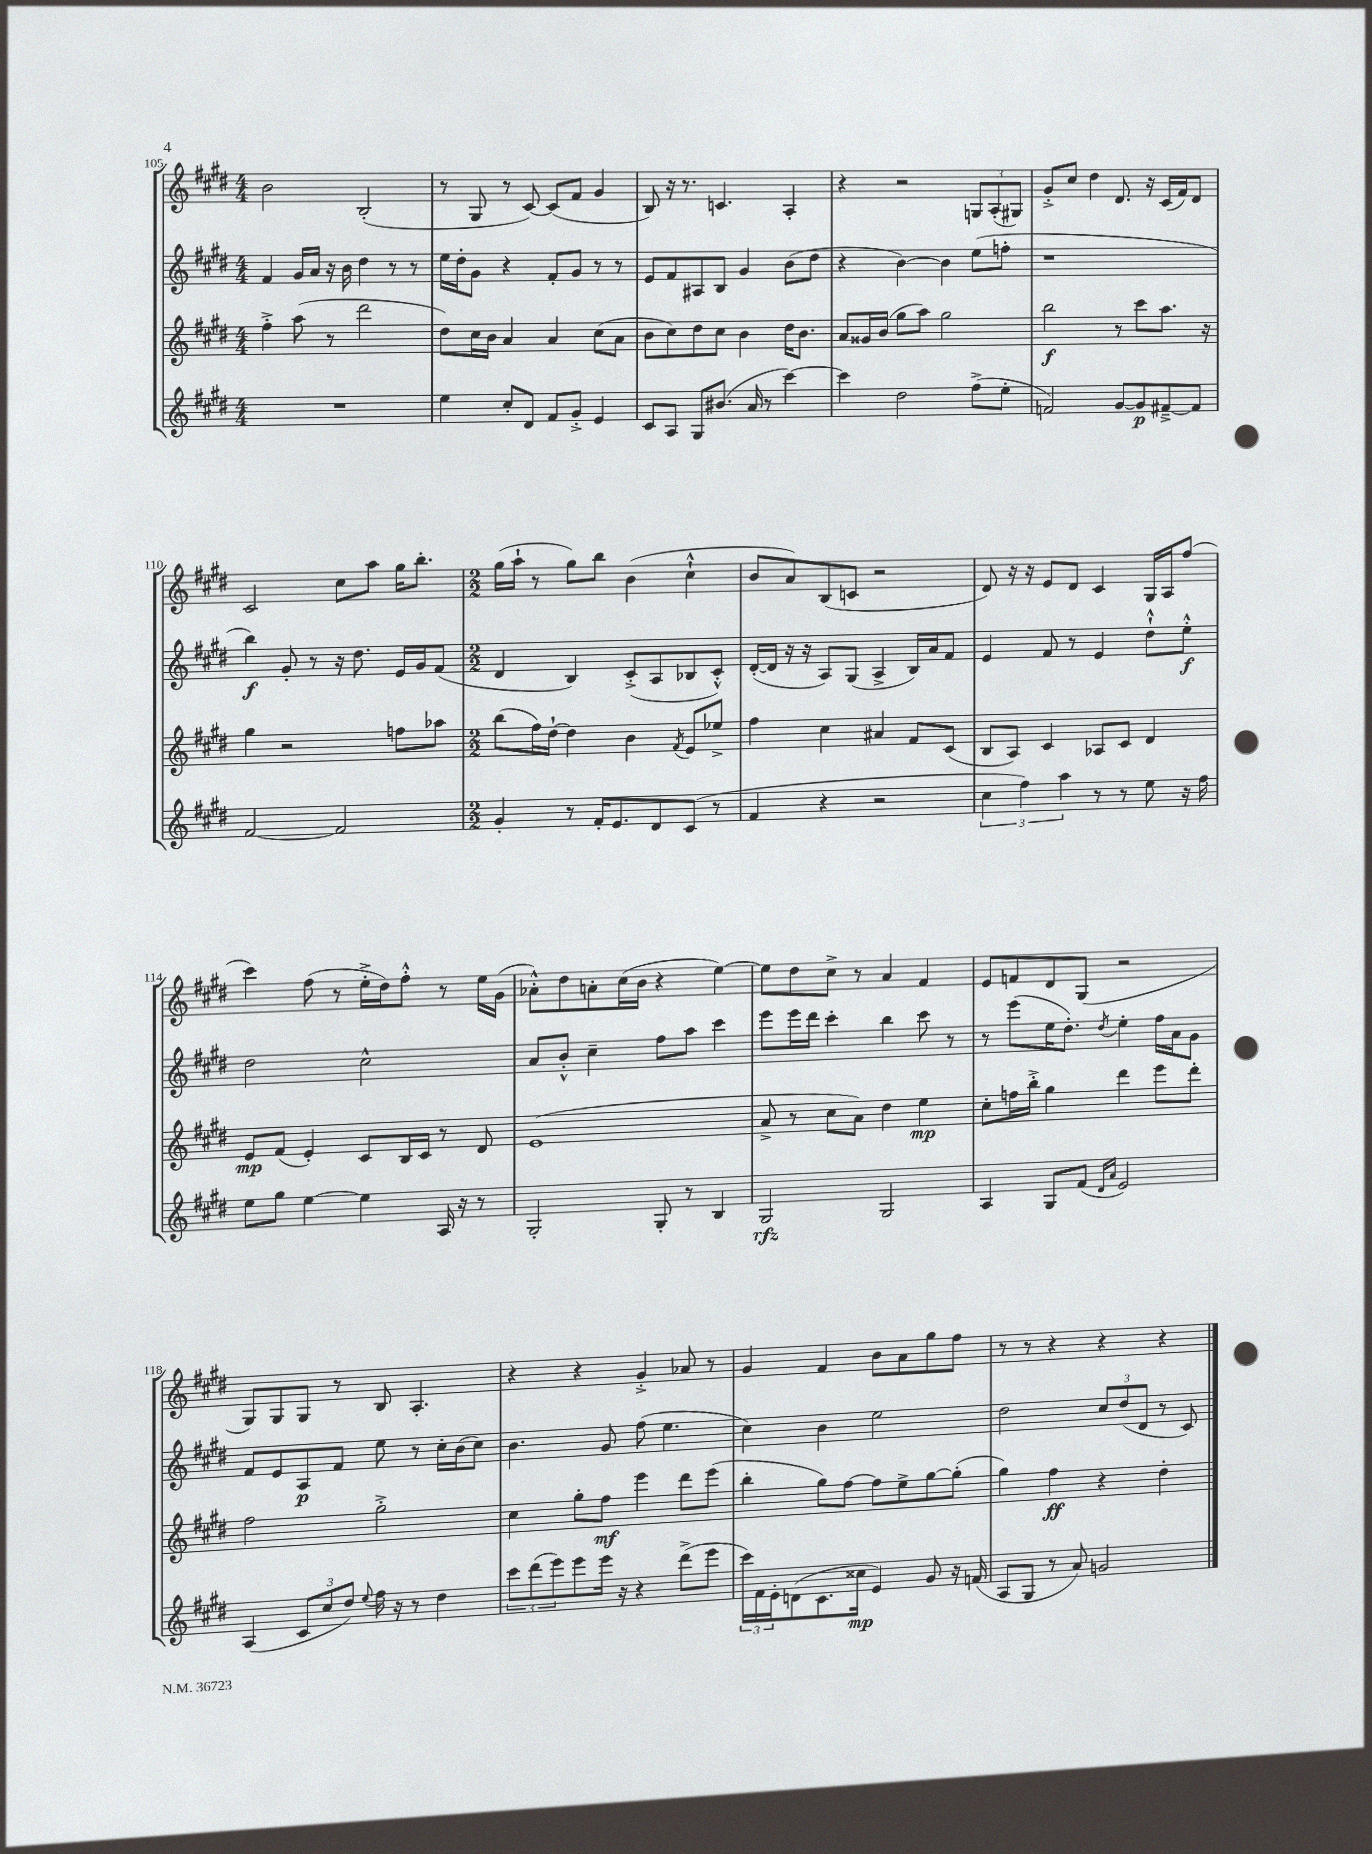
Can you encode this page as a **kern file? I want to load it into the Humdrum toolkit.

**kern	**kern	**kern	**kern
*staff4	*staff3	*staff2	*staff1
*clefG2	*clefG2	*clefG2	*clefG2
*k[f#c#g#d#]	*k[f#c#g#d#]	*k[f#c#g#d#]	*k[f#c#g#d#]
*M4/4	*M4/4	*M4/4	*M4/4
1r	4ff#'^	4f#	2b
.	(8aa	16g#	.
.	.	16a	.
.	8r	16r	.
.	.	16b	.
.	2ddd#	4dd#	(2B'
.	.	8r	.
.	.	8r	.
=	=	=	=
4ee	8dd#)	16ee	8r
.	.	16dd#'	.
.	16cc#	8g#	8G#
.	16b	.	.
8cc#'	4a	4r	8r
8d#	.	.	[8c#)
8f#	4a	8f#'	(8c#]
8g#'^	.	8g#	8f#
4e	(8cc#	8r	4g#
.	8a	8r	.
=	=	=	=
8c#	8b	8e	8B)
8A	8cc#)	8f#	16r
.	.	.	8.r
8G#	8dd#	8A#	.
(8.b#	8cc#	8B	4.c
.	4b	4g#	.
16a	.	.	.
8r	.	.	.
[4ccc#)	16dd#	(8b	4A'
.	8.b	.	.
.	.	8dd#	.
=	=	=	=
4ccc#]	8a	4r	4r
.	16g##	.	.
.	(16b	.	.
2dd#	8gg#	[4b)	2r
.	8aa)	.	.
.	2gg#	4b]	.
(8ff#^	.	(8ee	12G
.	.	.	(12A'
8ee'	.	8ff'	.
.	.	.	12G#)
=	=	=	=
2f)	2bb	1r	8g#'^
.	.	.	8cc#
.	.	.	4dd#
[8g#	8r	.	8.d#
8g#]	8ccc#	.	.
.	.	.	16r
[8f#~^	8.aa	.	(16c#
.	.	.	16f#)
8f#]	.	.	8d#
.	16r	.	.
=	=	=	=
[2f#	4gg#	4bb)	2c#
.	2r	8g#'	.
.	.	8r	.
2f#]	.	16r	8cc#
.	.	8.dd#	.
.	.	.	8aa
.	8ff	16e	16gg#
.	.	16g#	8.bb'
.	8aa-	(8f#	.
=	=	=	=
*M2/2	*M2/2	*M2/2	*M2/2
4g#'	(8bb	4d#	(16gg#
.	.	.	16aa`
.	16ff#)	.	8r
.	[16dd#`	.	.
8r	4dd#]	4B)	8gg#)
16f#'	.	.	8bb
8.e	.	.	.
.	4b	(8c#'^	(4b
8d#	.	8A	.
.	8qf#	.	.
(8c#	8e	8B-	4cc#`^^
8r	8ee-^	8c#'^^)	.
=	=	=	=
4f#	4ff#	([16d#'	8b
.	.	16d#]	.
.	.	16r	8a)
.	.	16r	.
4r	4cc#	8A)	(8B
.	.	(8G#	8c
2r	4a#	4A^	2r
.	8f#	16B)	.
.	.	16a	.
.	(8c#	8f#	.
=	=	=	=
6cc#	8B	4e	8d#)
.	8A)	.	16r
6ff#)	.	.	.
.	.	.	16r
.	4c#	8f#	8e
6aa	.	.	.
.	.	8r	8d#
8r	8A-	4e	4c#
8r	8c#	.	.
8ee	4d#	8dd#`^^	16G#
.	.	.	16A
16r	.	8ee'^^	(8ff#
16ff#	.	.	.
=	=	=	=
8ee	8e	2dd#	4ccc#)
8gg#	(8f#	.	.
[4ee	4e')	.	(8ff#
.	.	.	8r
4ee]	8c#	2cc#^^	16ee'^
.	.	.	16dd#)
.	16B	.	8ff#'^^
.	16c#	.	.
16A	8r	.	8r
16r	.	.	.
8r	8d#	.	16ee
.	.	.	(16g#
=	=	=	=
2G#'	(1e	8a	8a-'^^)
.	.	8b'^^	8dd#
.	.	4cc#~	8a'
.	.	.	(16cc#
.	.	.	16b
8G#'	.	8ff#	4r
8r	.	8aa	.
4B	.	4ccc#	[4ee)
=	=	=	=
2G#	8a^	8eee	8ee]
.	8r	16eee	8dd#
.	.	16ddd#	.
.	8cc#	4ccc#'	8cc#^
.	8a)	.	8r
2G#	4dd#	4bb	4a
.	4ee	8ccc#	4f#
.	.	8r	.
=	=	=	=
4A	8cc#'	8r	8e
.	16ff	(8eee	8f
.	16bb'^	.	.
8G#	4gg#	16ee	8d#
.	.	8.dd#')	.
(8f#	.	.	(8G#
16qqd#	.	.	.
16qqa	.	8qdd#	.
2e)	4ddd#	4ee'	2r
.	8eee	16ff#	.
.	.	16a	.
.	8ddd#'	8g#	.
=	=	=	=
(4A	2ff#	8f#	8G#)
.	.	8e	8G#
12c#	.	8A	8G#
12cc#	.	.	.
.	.	8f#	8r
12dd#)	.	.	.
8qqee	.	.	.
16ff#	2gg#'^	8ee	8B
16r	.	.	.
8r	.	8r	4.A'
4dd#	.	16cc#'	.
.	.	(16b	.
.	.	8cc#)	.
=	=	=	=
12ccc#	4cc#	4.b	4r
(12ddd#	.	.	.
12eee)	.	.	.
8eee	8gg#'	.	4r
16eee	8ff#	8g#	.
16r	.	.	.
4r	4eee	(8ff#	4g#'^
.	.	4.ee	.
(8ddd#^	8ddd#	.	8a-
8eee	(8eee	.	8r
=	=	=	=
24ccc#)	4bb'	4cc#)	4g#
24f#	.	.	.
24e'	.	.	.
(8d	.	.	.
8.c#	8gg#)	4b	4f#
.	[8ff#	.	.
16cc##	.	.	.
4e)	8ff#]	2ee	8b
.	8ee^	.	8a
8g#	[8gg#	.	8gg#
16r	(8gg#']	.	8ff#
(16f	.	.	.
=	=	=	=
8A	4gg#)	2dd#	8r
8G#	.	.	8r
8r	4ff#	.	4r
8a)	.	.	.
2g	4r	12cc#	4r
.	.	(12dd#	.
.	.	12d#	.
.	4dd#'	8r	4r
.	.	8c#)	.
==	==	==	==
*-	*-	*-	*-
